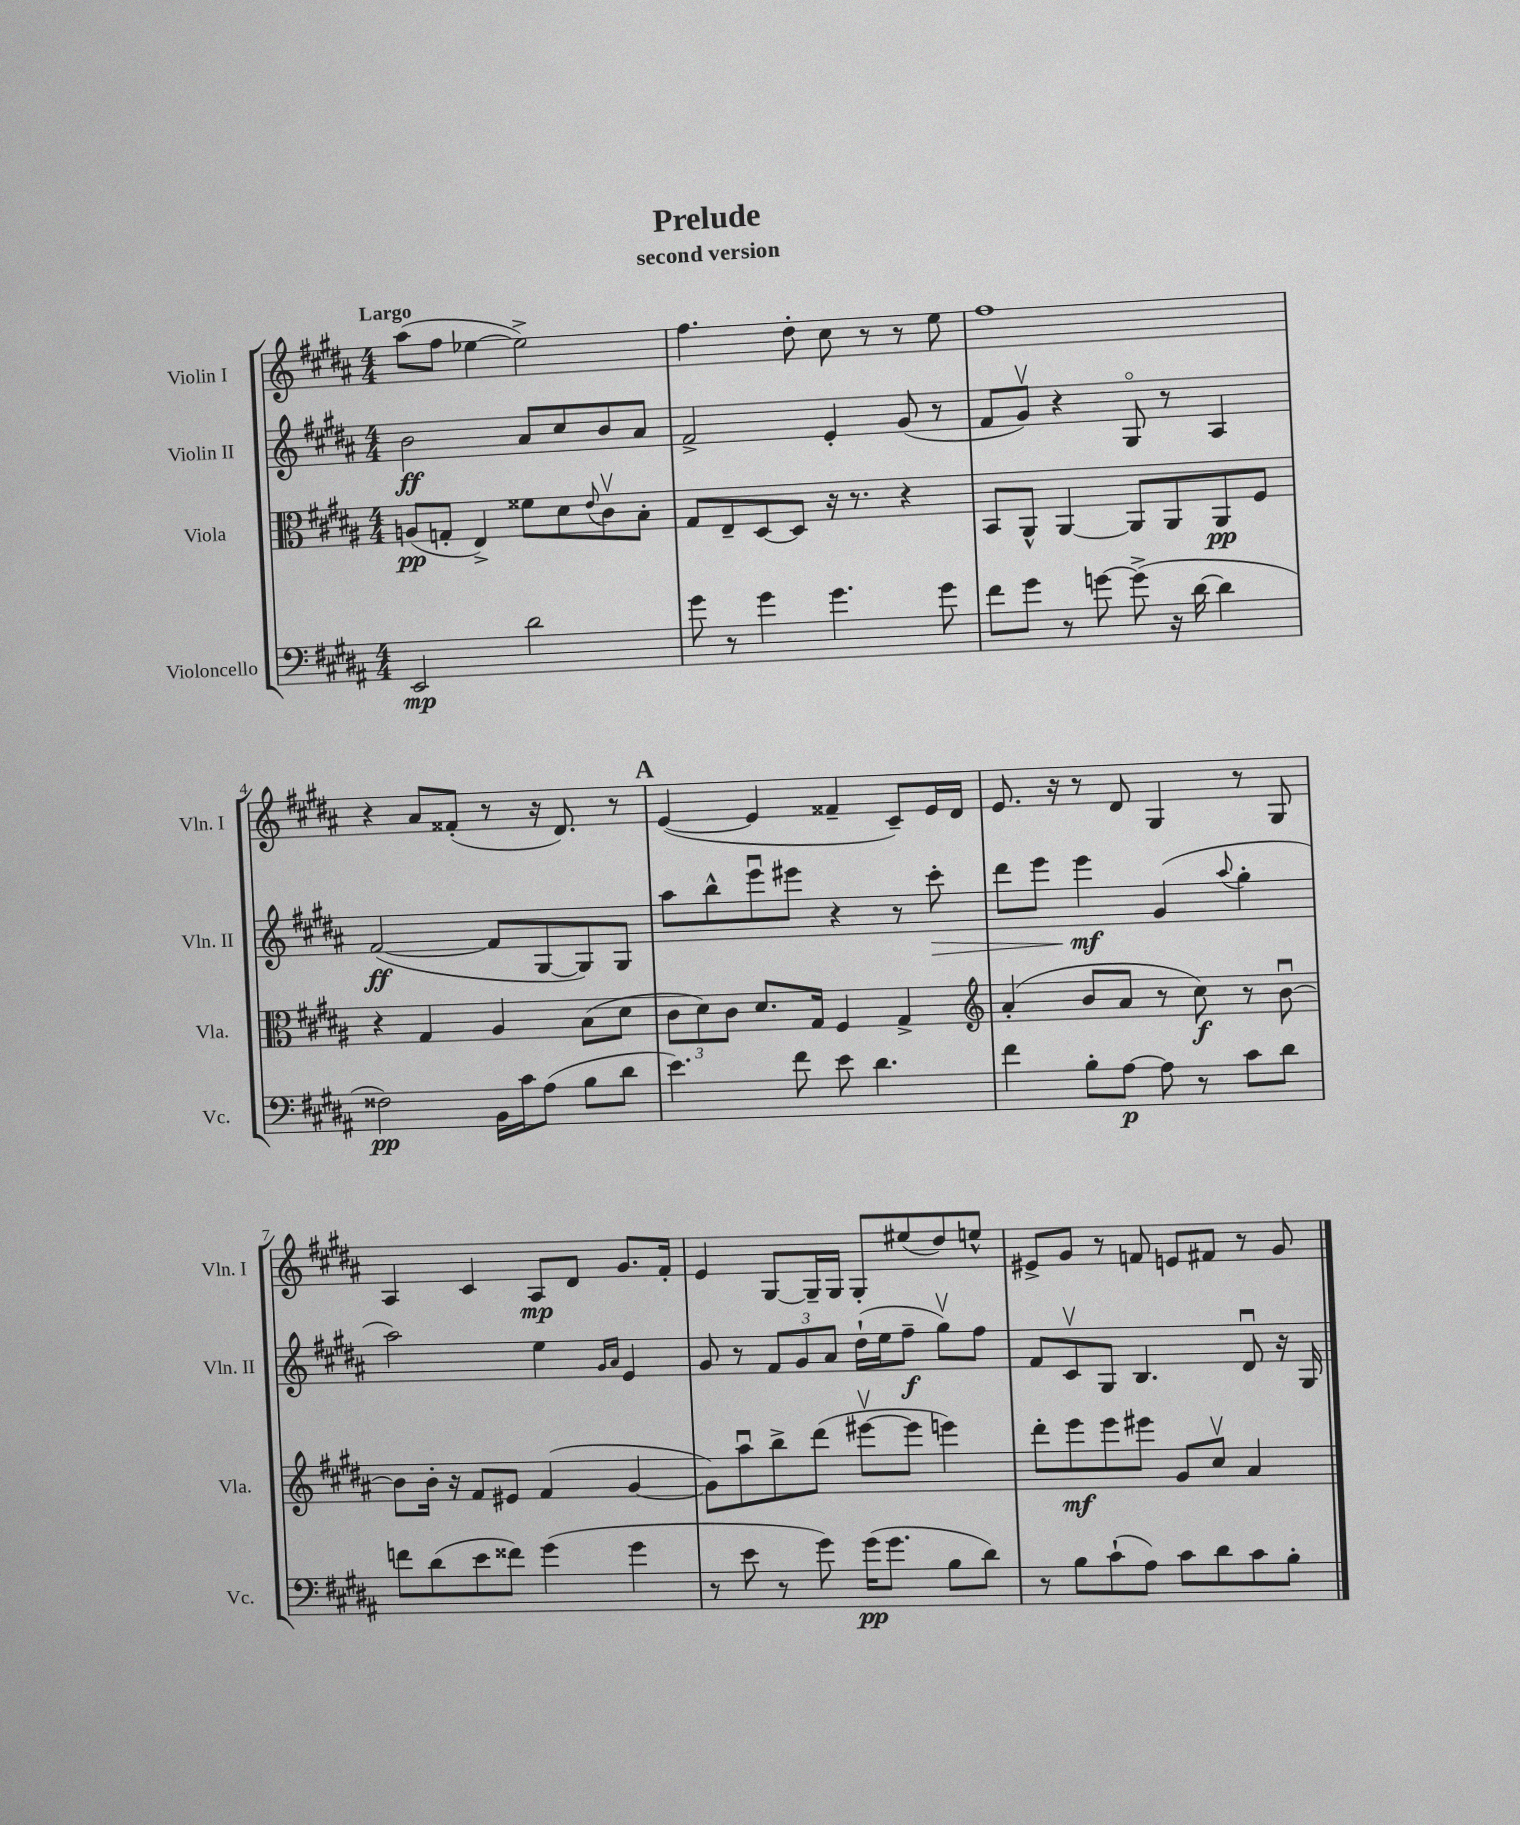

**kern	**dynam	**kern	**dynam	**kern	**dynam	**kern	**dynam
*part4	*part4	*part3	*part3	*part2	*part2	*part1	*part1
*staff4	*staff4	*staff3	*staff3	*staff2	*staff2	*staff1	*staff1
*I"Violoncello	*	*I"Viola	*	*I"Violin II	*	*I"Violin I	*
*I'Vc.	*	*I'Vla.	*	*I'Vln. II	*	*I'Vln. I	*
*clefF4	*	*clefC3	*	*clefG2	*	*clefG2	*
*k[f#c#g#d#a#]	*	*k[f#c#g#d#a#]	*	*k[f#c#g#d#a#]	*	*k[f#c#g#d#a#]	*
*M4/4	*	*M4/4	*	*M4/4	*	*M4/4	*
=1	=1	=1	=1	=1	=1	=1	=1
!	!	!	!	!	!	!LO:TX:a:B:t=Largo	!
2EE/	mp	(8An/L	pp	2b\	ff	(8aa#\L	.
.	.	8Gn'/J	.	.	.	8ff#\J	.
.	.	4E^/)	.	.	.	[4ee-X\	.
2d#\	.	8f##X\L	.	8a#/L	.	2ee-^\])	.
.	.	8d#\	.	8cc#/	.	.	.
.	.	8qqe/	.	.	.	.	.
.	.	8c#v\	.	8b/	.	.	.
.	.	8B'\J	.	8a#/J	.	.	.
=2	=2	=2	=2	=2	=2	=2	=2
8g#\	.	8G#/L	.	2f#^/	.	4.ff#\	.
8r	.	8E~/	.	.	.	.	.
4g#\	.	[8D#/	.	.	.	.	.
.	.	8D#/J]	.	.	.	8dd#'\	.
4.g#\	.	16r	.	4e'/	.	8cc#\	.
.	.	8.r	.	.	.	.	.
.	.	.	.	.	.	8r	.
.	.	4r	.	(8g#/	.	8r	.
8g#\	.	.	.	8r	.	8ee\	.
=3	=3	=3	=3	=3	=3	=3	=3
8f#\L	.	8BB/L	.	8f#/L	.	1ff#	.
8g#\J	.	8AA#^^/J	.	8g#v/J)	.	.	.
8r	.	[4AA#/	.	4r	.	.	.
[8gn\	.	.	.	.	.	.	.
(8g^\]	.	8AA#/L]	.	8G#/	.	.	.
16r	.	8AA#/	.	8r	.	.	.
[16d#\	.	.	.	.	.	.	.
4d#\]	.	8AA#/	pp	4A#/	.	.	.
.	.	8F#/J	.	.	.	.	.
!!LO:LB:g=z
=4	=4	=4	=4	=4	=4	=4	=4
2F##X\)	pp	4r	.	([2f#/	ff	4r	.
.	.	4G#/	.	.	.	8a#/L	.
.	.	.	.	.	.	(8f##X'/J	.
16BB\LL	.	4A#/	.	8f#/L]	.	8r	.
16c#\J	.	.	.	.	.	.	.
(8A#\J	.	.	.	[8G#/	.	16r	.
.	.	.	.	.	.	8.d#/)	.
8B\L	.	(8B\L	.	8G#/])	.	.	.
8d#\J	.	8d#\J	.	8G#/J	.	8r	.
!!LO:REH:place=s1:t=A
=5	=5	=5	=5	=5	=5	=5	=5
4.e\)	.	12c#\L	.	8aa#\L	.	([4e/	.
.	.	12d#\)	.	.	.	.	.
.	.	.	.	8bb^^\	.	.	.
.	.	12c#\J	.	.	.	.	.
.	.	8.d#/L	.	8eeeu\	.	4e/]	.
8f#\	.	.	.	8eee#X\J	.	.	.
.	.	16G#/Jk	.	.	.	.	.
8e\	.	4F#/	.	4r	.	4f##X~/	.
4.d#\	.	.	.	.	.	.	.
.	.	4G#^/	.	8r	.	8c#~/L)	.
!	!	!	!	!	!LO:HP:b	!	!
.	.	.	.	8ccc#'\	>	16e/L	.
.	.	.	.	.	.	16d#/JJ	.
=6	=6	=6	=6	=6	=6	=6	=6
*	*	*clefG2	*	*	*	*	*
4f#\	.	(4a#'/	.	8ddd#\L	.	8.e/	.
.	.	.	.	8eee\J	.	.	.
.	.	.	.	.	.	16r	.
8B'\L	.	8b/L	.	4eee\	mf	8r	.
[8A#\J	p	8a#/J	.	.	.	8d#/	.
8A#\]	.	8r	.	(4g#/	]	4G#/	.
8r	.	8cc#\)	f	.	.	.	.
.	.	.	.	8qqaa#/	.	.	.
8c#\L	.	8r	.	4gg#'\	.	8r	.
8d#\J	.	[8bu\	.	.	.	8G#/	.
!!LO:LB:g=z
=7	=7	=7	=7	=7	=7	=7	=7
8fn\L	.	8b\L]	.	2aa#\)	.	4A#/	.
(8d#\	.	16b'\Jk	.	.	.	.	.
.	.	16r	.	.	.	.	.
8e\	.	8f#/L	.	.	.	4c#/	.
8f##X\J)	.	8e#X/J	.	.	.	.	.
(4g#\	.	(4f#/	.	4ee\	.	8A#/L	mp
.	.	.	.	.	.	8d#/J	.
.	.	.	.	16qqg#/LL	.	.	.
.	.	.	.	16qqa#/JJ	.	.	.
4g#\	.	[4g#/	.	4e/	.	8.g#/L	.
.	.	.	.	.	.	16f#'/Jk	.
=8	=8	=8	=8	=8	=8	=8	=8
8r	.	8g#\L])	.	8g#/	.	4e/	.
8e\	.	8aa#u\	.	8r	.	.	.
8r	.	8bb^\	.	12f#/L	.	[8G#/L	.
.	.	.	.	12g#/	.	.	.
8g#\)	.	(8ddd#\J	.	.	.	16G#~/L]	.
.	.	.	.	12a#/J	.	.	.
.	.	.	.	.	.	16G#/JJ	.
(16g#\KL	pp	[8eee#Xv\L	.	(16dd#`\LL	.	8G#'/L	.
8.g#\J	.	.	.	16ee\J	.	.	.
.	.	8eee#\J]	.	8ff#~\J	f	(8ee#X/	.
8B\L	.	4eeen\)	.	8gg#v\L)	.	8dd#/)	.
8d#\J)	.	.	.	8ff#\J	.	8een^^/J	.
=9	=9	=9	=9	=9	=9	=9	=9
8r	.	8ddd#'\L	.	8f#/L	.	8e#X^/L	.
8B\L	.	8eee\	mf	8c#v/	.	8g#/J	.
(8c#`\	.	8eee\	.	8G#/J	.	8r	.
8A#\J)	.	8eee#X\J	.	4.B/	.	8fn/	.
8c#\L	.	8g#/L	.	.	.	8en/L	.
8d#\	.	8cc#v/J	.	.	.	8f#X/J	.
8c#\	.	4a#/	.	8d#u/	.	8r	.
8B'\J	.	.	.	16r	.	8g#/	.
.	.	.	.	16G#/	.	.	.
==	==	==	==	==	==	==	==
*-	*-	*-	*-	*-	*-	*-	*-
